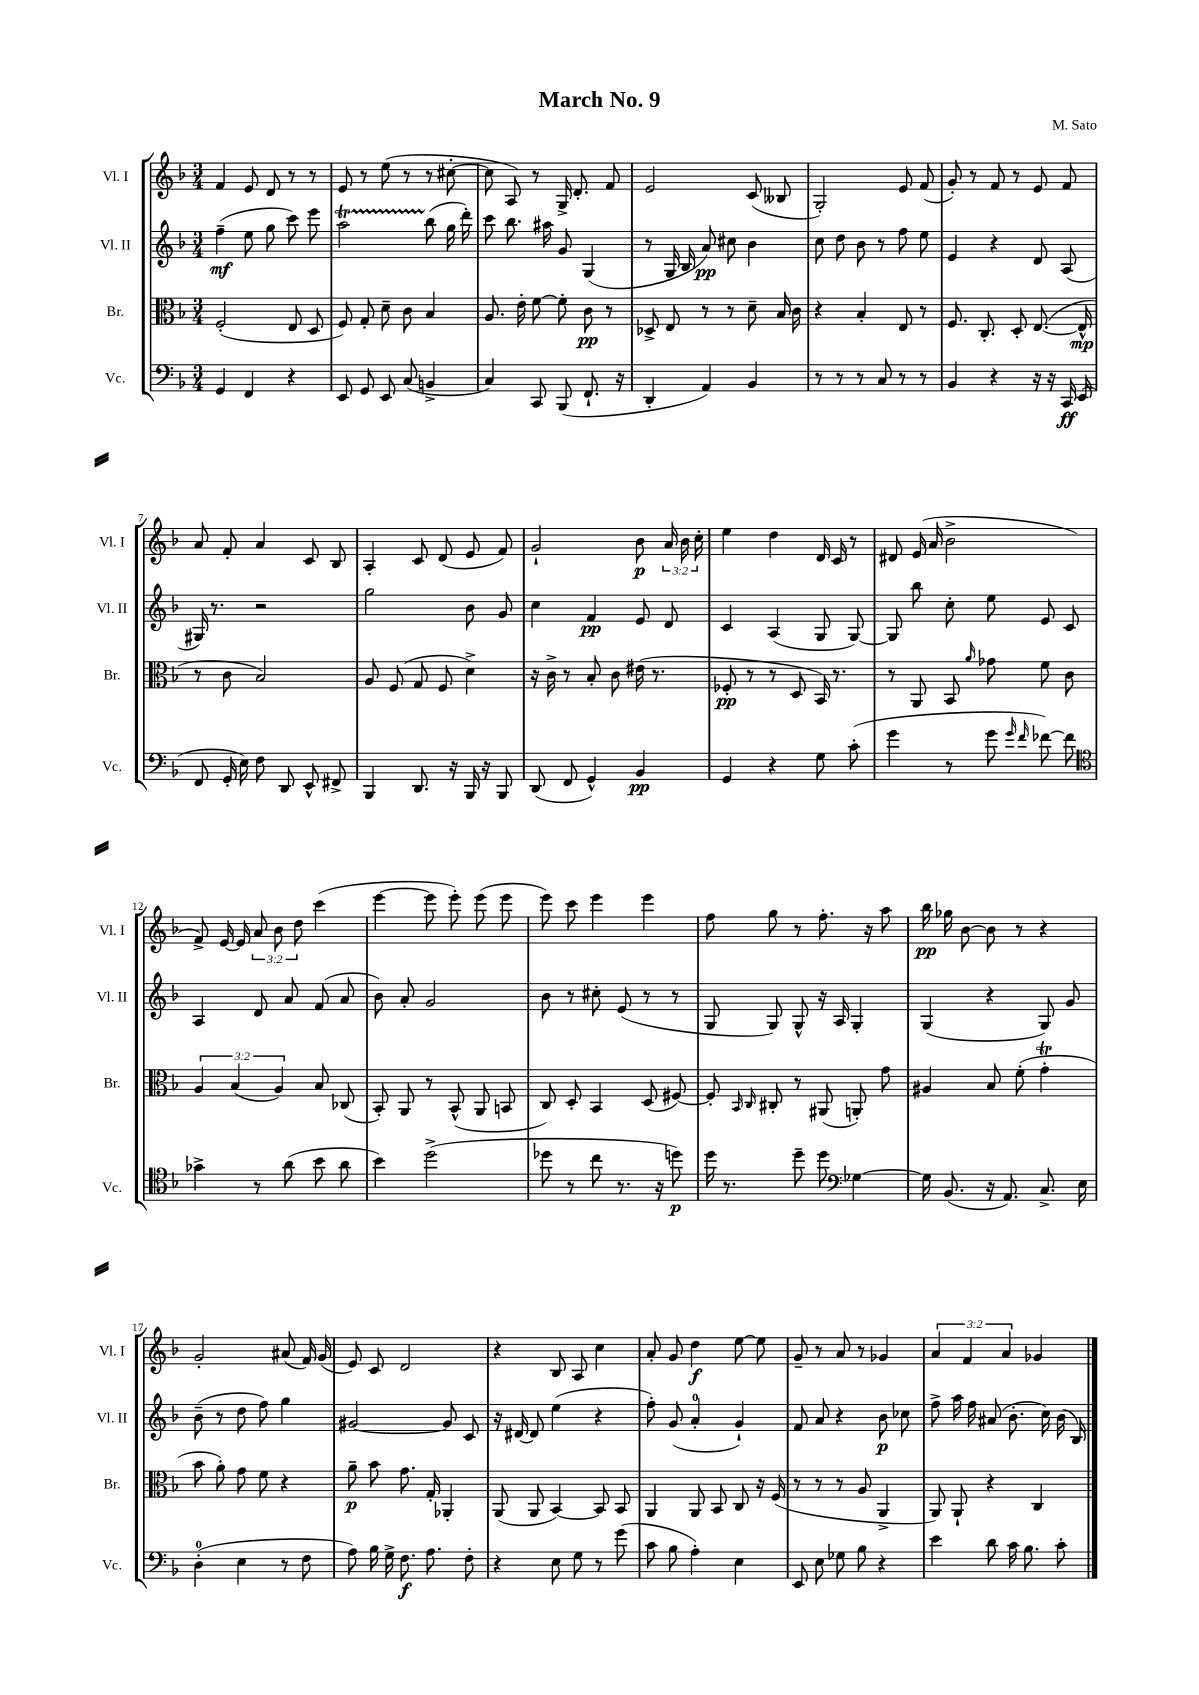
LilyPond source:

\header { title = "March No. 9" composer = "M. Sato" }
<<
\new StaffGroup <<
\new Staff = "s0" \with { instrumentName = "Vl. I" shortInstrumentName = "Vl. I" } {
    \clef treble \key f \major \numericTimeSignature \time 3/4 \override Staff.TupletNumber.text = #tuplet-number::calc-fraction-text
    \autoBeamOff f'4 e'8 d'8 r8 r8 |
    e'8 r8 e''8( r8 r8 cis''8~-. |
    cis''8 a8) r8 g16-> d'8.-. f'8 |
    e'2 c'8( beses8 |
    g2-.) e'8 f'8( |
    g'8-.) r8 f'8 r8 e'8 f'8 |
    a'8 f'8-. a'4 c'8 bes8 |
    a4-. c'8 d'8( e'8 f'8) |
    g'2-! bes'8\p \tuplet 3/2 { a'16 bes'16 c''16-. } |
    e''4 d''4 d'16 c'16 r8 |
    dis'8 e'16( a'16 bes'2-> |
    f'8->) e'16~ e'16 \tuplet 3/2 { a'8 bes'8 d''8 } c'''4( |
    e'''4~ e'''8 e'''8-.) e'''8( e'''8 |
    e'''8) c'''8 e'''4 e'''4 |
    f''8 g''8 r8 f''8.-. r16 a''8 |
    bes''16\pp ges''16 bes'8~ bes'8 r8 r4 |
    g'2-. ais'8( f'16) g'16( |
    e'8) c'8 d'2 |
    r4 bes8 a8 c''4 |
    a'8-. g'8 d''4\f e''8~ e''8 |
    g'8-- r8 a'8 r8 ges'4 |
    \tuplet 3/2 { a'4 f'4 a'4 } ges'4 \bar "|." |
}
\new Staff = "s1" \with { instrumentName = "Vl. II" shortInstrumentName = "Vl. II" } {
    \clef treble \key f \major \numericTimeSignature \time 3/4
    \autoBeamOff f''4--\mf( e''8 g''8 c'''8) e'''8 |
    a''2\startTrillSpan bes''8\stopTrillSpan( g''16 d'''16-.) |
    c'''8 bes''8. ais''16 g'8 g4( |
    r8 g16 bes16 a'8\pp) cis''8 bes'4 |
    c''8 d''8 bes'8 r8 f''8 e''8 |
    e'4 r4 d'8 a8( |
    gis16) r8. r2 |
    g''2 bes'8 g'8 |
    c''4 f'4\pp e'8 d'8 |
    c'4 a4( g8 g8~) |
    g8 bes''8 c''8-. e''8 e'8 c'8 |
    a4 d'8 a'8 f'8( a'8 |
    bes'8) a'8-. g'2 |
    bes'8 r8 cis''8-. e'8( r8 r8 |
    g8 g8) g8-^ r16 a16 g4-. |
    g4( r4 g8) g'8 |
    bes'8--( r8 d''8 f''8) g''4 |
    gis'2~ gis'8 c'8 |
    r16 dis'16~ dis'8 e''4( r4 |
    f''8-.) g'8( a'4-0-. g'4-!) |
    f'8 a'8 r4 bes'8\p ces''8 |
    f''8-> a''16 f''16 ais'8( bes'8.-. c''16) bes'16( bes16) \bar "|." |
}
\new Staff = "s2" \with { instrumentName = "Br." shortInstrumentName = "Br." } {
    \clef alto \key f \major \numericTimeSignature \time 3/4 \override Staff.TupletNumber.text = #tuplet-number::calc-fraction-text
    \autoBeamOff f2-.( e8 d8 |
    f8) g8-. d'8-- c'8 bes4 |
    a8. e'16-. f'8~ f'8-. c'8\pp r8 |
    des8-> e8 r8 r8 d'8-- bes16 c'16 |
    r4 bes4-. e8 r8 |
    f8. c8.-. d8-. e8.~( e16-^\mp |
    r8 c'8 bes2) |
    a8 f8( g8 f8 d'4->) |
    r16 c'16-> r8 bes8-. c'8 eis'16( r8. |
    fes8-.\pp r8 r8 d8 bes,16) r8. |
    r8 a,8 bes,8 \grace { a'16 } ges'8 f'8 c'8 |
    \tuplet 3/2 { a4 bes4( a4) } bes8 ces8( |
    bes,8-.) a,8 r8 bes,8-^( a,8 b,8 |
    c8) d8-. bes,4 d8( fis8~) |
    fis8-. \grace { bes,16 c16 } cis8-. r8 ais,8( a,8-.) g'8 |
    ais4 bes8 f'8-.( g'4-.\trill |
    bes'8 a'8-.) g'8 f'8 r4 |
    a'8--\p bes'8 g'8. g16-. aes,4-. |
    a,8( a,8 bes,4~) bes,8 bes,8 |
    a,4 a,8 bes,8 c8 r16 f16( |
    r8 r8 r8 a8 a,4-> |
    a,8) a,8-! r4 c4 \bar "|." |
}
\new Staff = "s3" \with { instrumentName = "Vc." shortInstrumentName = "Vc." } {
    \clef bass \key f \major \numericTimeSignature \time 3/4
    \autoBeamOff g,4 f,4 r4 |
    e,8 g,8 e,8 c8( b,4-> |
    c4) c,8 bes,,8( f,8.-! r16 |
    d,4-. a,4) bes,4 |
    r8 r8 r8 c8 r8 r8 |
    bes,4 r4 r16 r16 c,16\ff e,16( |
    f,8 g,16-. e16) f8 d,8 e,8-^ fis,8-> |
    bes,,4 d,8. r16 bes,,16 r16 bes,,8 |
    d,8( f,8 g,4-^) bes,4\pp |
    g,4 r4 g8 c'8-.( |
    g'4 r8 g'8 \grace { g'16 f'16 } fes'8~) fes'8 |
    \clef tenor ges'4-> r8 a'8( bes'8 a'8 |
    bes'4) d''2->( |
    des''8 r8 c''8 r8. r16 d''8\p) |
    d''16 r8. d''8-- d''8 \clef bass ges4~ |
    ges16 bes,8.( r16 a,8.) c8.-> e16 |
    d4-0-.( e4 r8 f8 |
    a8) bes16 g16-> f8.\f a8. f8-. |
    r4 e8 g8 r8 g'8( |
    c'8 bes8 a4-.) e4 |
    e,8 e8 ges8 bes8 r4 |
    e'4 d'8 c'16 bes8. c'8-. \bar "|." |
}
>>
>>
